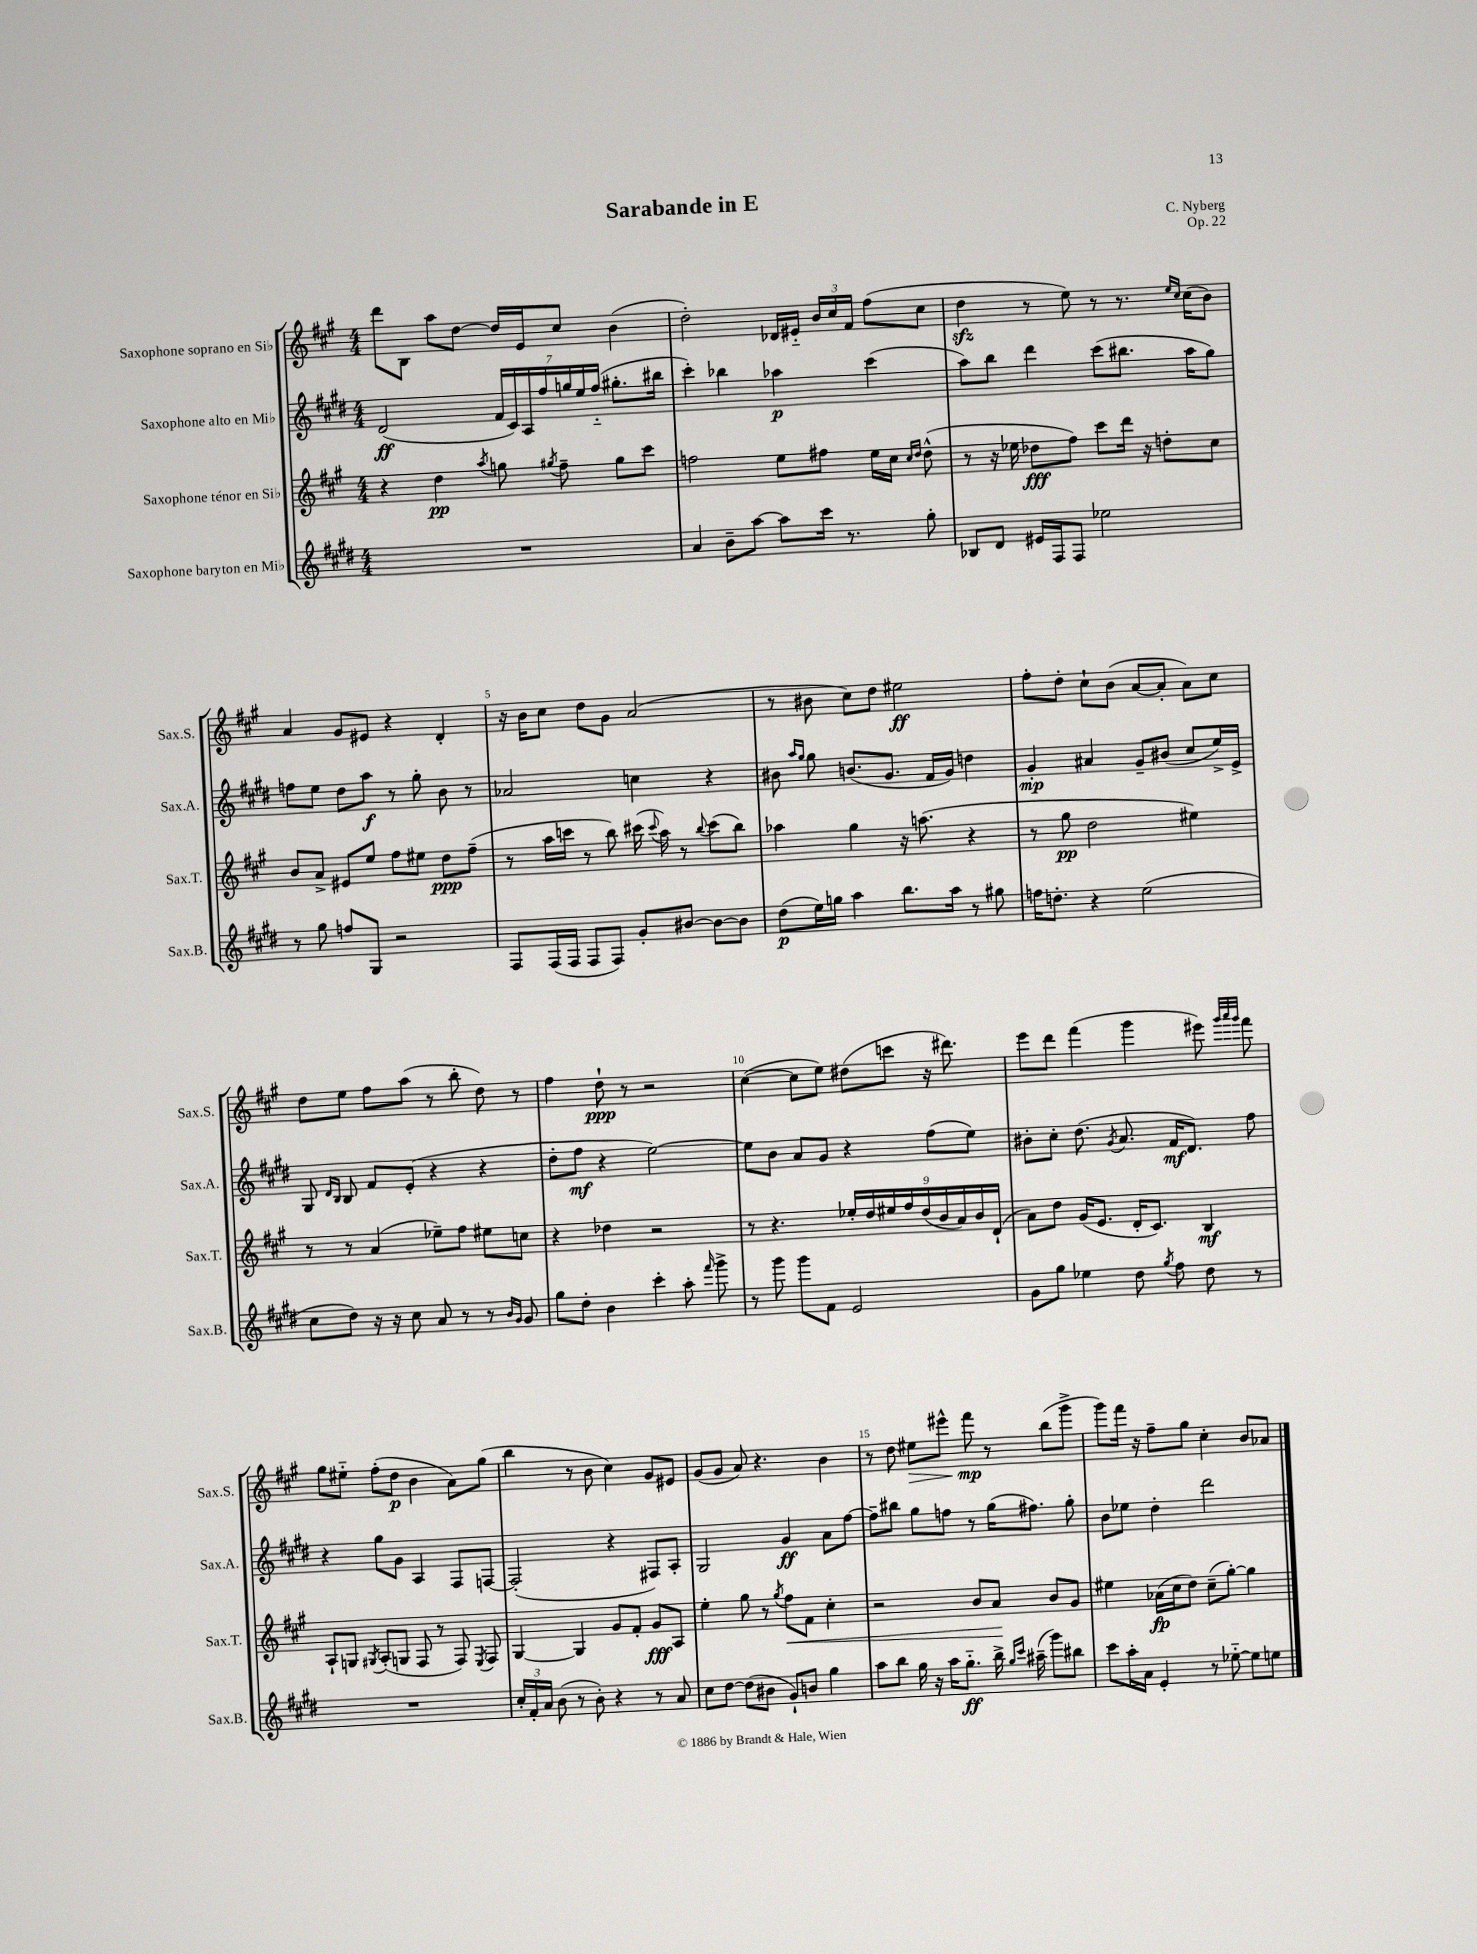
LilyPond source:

\header { title = "Sarabande in E" composer = "C. Nyberg" opus = "Op. 22" }
<<
\new StaffGroup <<
\new Staff = "s0" \with { instrumentName = "Saxophone soprano en Sib" shortInstrumentName = "Sax.S." } {
    \clef treble \key a \major \numericTimeSignature \time 4/4
    \autoBeamOff d'''8[ b8] a''8[ d''8]~ d''16[ e'16 cis''8] b'4( |
    d''2-.) des'16[ eis'16]-_ \tuplet 3/2 { b'16[ cis''16 fis'16] } fis''8[( cis''8] |
    d''4\sfz r8 e''8) r8 r8. \grace { e''16[ cis''16] } cis''16[( b'8]) |
    a'4 gis'8[ eis'8] r4 d'4-. |
    r16 b'16[ cis''8] d''8[ gis'8] a'2( |
    r8 bis'8 cis''8[) d''8] eis''2\ff |
    fis''8[-. d''8]-. cis''8[-! b'8]( a'8[~ a'8]-. a'8[) cis''8] |
    d''8[ e''8] fis''8[ a''8]( r8 b''8-. d''8) r8 |
    fis''4 d''8-!\ppp r8 r2 |
    cis''4~( cis''8[ e''8]) dis''8[( c'''8] r16 dis'''8.) |
    e'''8[ d'''8] fis'''4( gis'''4 eis'''8) \grace { gis'''32[ a'''32 gis'''32] } fis'''8 |
    gis''8[ eis''8]-_ fis''8[-.( d''8]\p b'4 a'8[) gis''8]( |
    b''4 r8 b'8 cis''4) gis'8[ eis'8] |
    gis'8[( gis'8] a'8) r4. b'4 |
    r8 d''8 eis''8[\> eis'''8]-^ fis'''8\mp\! r8 b''8[( gis'''8]-> |
    gis'''8[) fis'''16] r16 fis''8[-- gis''8] cis''4-. b'8[ aes'8] \bar "|." |
}
\new Staff = "s1" \with { instrumentName = "Saxophone alto en Mib" shortInstrumentName = "Sax.A." } {
    \clef treble \key e \major \numericTimeSignature \time 4/4
    \autoBeamOff dis'2\ff( \tuplet 7/4 { fis'16[ cis'16) a16 fis''16 g''16 e''16 fis''16]-_( } gis''8.[-. bis''16] |
    cis'''4-.) bes''4 aes''4\p cis'''4( |
    a''8[) b''8] dis'''4 cis'''8[( bis''8.] a''16[ gis''8]) |
    f''8[ e''8] dis''8[ a''8]\f r8 gis''8-. b'8 r8 |
    aes'2 c''4 r4 |
    bis'8 \grace { a''16[ gis''16] } gis''8 b'8.[( gis'8.] fis'16[ gis'16]) d''4 |
    gis'4-.\mp ais'4 gis'8[-- bis'8]( cis''8[ e''16->) e'16]-> |
    gis8 \grace { dis'16[ b16] } b8 fis'8[ e'8]-.( r4 r4 |
    dis''8[-. fis''8]\mf r4 e''2~) |
    e''8[ b'8] a'8[ gis'8] r4 fis''8[( e''8]) |
    bis'8[-. cis''8]-. dis''8.( \acciaccatura { gis'8 } a'8. fis'16[\mf dis'8.]) fis''8 |
    r4 gis''8[ gis'8] a4 fis8[ f8]~ |
    f2-.( r4 fis8[) a8]-. |
    gis2 gis'4\ff a'8[ fis''8]~ |
    fis''8[-- bis''8] gis''8[ f''8] r8 gis''16[( fis''8.]) gis''8-. |
    b'8[ ees''8] dis''4-. dis'''2 \bar "|." |
}
\new Staff = "s2" \with { instrumentName = "Saxophone ténor en Sib" shortInstrumentName = "Sax.T." } {
    \clef treble \key a \major \numericTimeSignature \time 4/4
    \autoBeamOff r4 d''4\pp \acciaccatura { a''8 } g''8 \acciaccatura { gis''8 } fis''8-- gis''8[ cis'''8] |
    f''2 e''8[ fis''8] e''16[ cis''16] \grace { cis''16[ d''16] } d''8-^( |
    r8 r16 ees''16 des''8[\fff fis''8]) cis'''8[ d'''16] r16 d''8[-. cis''8] |
    b'8[ a'8]-> eis'8[ e''8] fis''8[ eis''8] d''8[\ppp fis''8]--( |
    r8 a''16[ c'''16] r8 b''8) cis'''16( \appoggiatura { cis'''8 } a''16) r8 \appoggiatura { b''8 } cis'''8[( b''8]) |
    aes''4 gis''4 r16 a''8.( r4 |
    r8 gis''8\pp d''2 eis''4) |
    r8 r8 a'4( ees''8[--) fis''8] eis''8[ c''8] |
    r4 des''4 r2 |
    r8 r4. \tuplet 9/8 { ees''16[-. d''16 eis''16 fis''16 d''16( b'16 a'16) b'16 d'16]-!( } |
    a'8[) d''8] gis'16[( e'8.] d'16[-. cis'8.]) b4\mf |
    a8[-! g8] \acciaccatura { gis8 } a8[-.( g8] fis8 r8 fis8) \acciaccatura { e8 } fis8 |
    gis4~ gis4 gis'8[ fis'8]-. gis'8[\fff a8] |
    e''4-. gis''8 r8 \acciaccatura { gis''8 } fis''8[\< fis'8] cis''4-. |
    r2 b'8[ a'8]\! b'8[ gis'8] |
    eis''4 aes'16[\fp( cis''16 d''8]) cis''8[--( gis''8]~-.) gis''4 \bar "|." |
}
\new Staff = "s3" \with { instrumentName = "Saxophone baryton en Mib" shortInstrumentName = "Sax.B." } {
    \clef treble \key e \major \numericTimeSignature \time 4/4
    \autoBeamOff R1 |
    a'4 b'8[-- a''8]~ a''8[ cis'''16] r8. gis''8-. |
    bes8[ dis'8] eis'16[ fis16 fis8] ees''2 |
    r8 gis''8 f''8[ gis8] r2 |
    fis8[ fis16( fis16] fis8[ fis8]) gis'8[-. bis'8]~ bis'8[~ bis'8] |
    dis''8[\p( e''16) g''16] a''4 b''8.[ a''16] r8 gis''8 |
    f''16[ d''8.]-. r4 e''2( |
    cis''8[ dis''8]) r16 r16 cis''8 a'8 r8 r8 \grace { b'16[ gis'16] } gis'8 |
    gis''8[ dis''8]-. b'4 cis'''4-. a''8-. \grace { fis'''16 } gis'''8-> |
    r8 gis'''8 gis'''8[ fis'8] e'2 |
    gis'8[ gis''8] ees''4 dis''8 \acciaccatura { gis''8 } fis''8 dis''8 r8 |
    R1 |
    \tuplet 3/2 { cis''16[-. fis'16-. a'16] } b'8( r8 b'8-.) r4 r8 a'8 |
    cis''8[ dis''8]~ dis''8[( bis'8] gis'8[-!) b'8] gis''4 |
    a''8[ b''8] gis''16 r16 a''16[ gis''8.]-_\ff b''16-> \grace { gis''16[ cis'''16] } ais''16--( gis'''8[) bis''8] |
    cis'''8[ a''16-. a'16] e'4-. r8 ees''8~-_ ees''8[ e''8] \bar "|." |
}
>>
>>
\layout { \context { \Score \override BarNumber.break-visibility = ##(#f #t #t) barNumberVisibility = #(every-nth-bar-number-visible 5) } }
